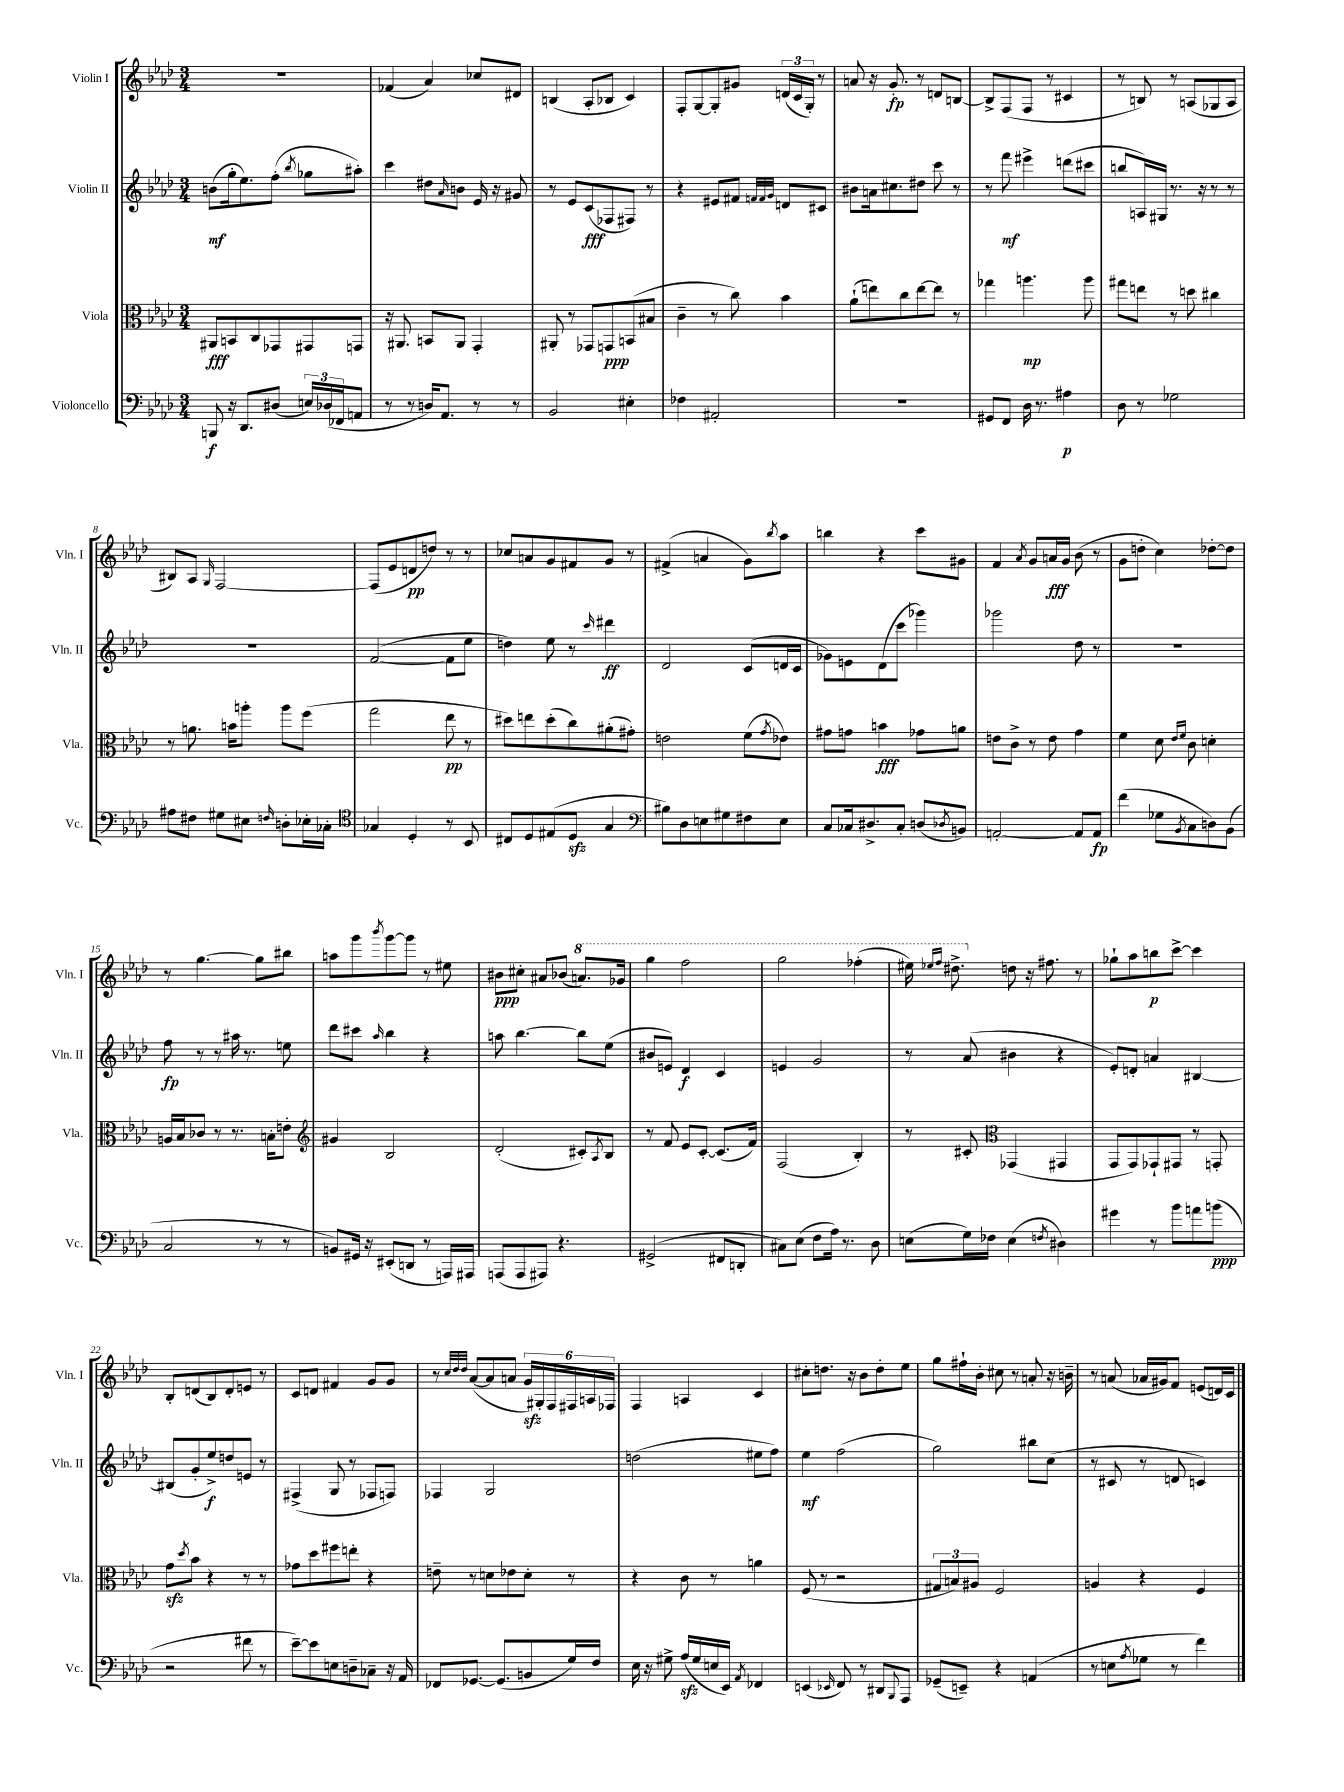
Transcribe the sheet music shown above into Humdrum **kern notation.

**kern	**dynam	**kern	**dynam	**kern	**dynam	**kern	**dynam
*part4	*part4	*part3	*part3	*part2	*part2	*part1	*part1
*staff4	*staff4	*staff3	*staff3	*staff2	*staff2	*staff1	*staff1
*I"Violoncello	*	*I"Viola	*	*I"Violin II	*	*I"Violin I	*
*I'Vc.	*	*I'Vla.	*	*I'Vln. II	*	*I'Vln. I	*
*clefF4	*	*clefC3	*	*clefG2	*	*clefG2	*
*k[b-e-a-d-]	*	*k[b-e-a-d-]	*	*k[b-e-a-d-]	*	*k[b-e-a-d-]	*
*M3/4	*	*M3/4	*	*M3/4	*	*M3/4	*
=1	=1	=1	=1	=1	=1	=1	=1
8BBBn/	f	8AA#X/L	fff	(8bn\L	mf	2.r	.
16r	.	8BBn/	.	16gg'\k	.	.	.
8.DD-/L	.	.	.	8.ee-\)	.	.	.
.	.	8C/	.	.	.	.	.
(8D#X/J	.	8GG-X/	.	(8ff'\J	.	.	.
.	.	.	.	8qbb-/	.	.	.
24En/LL)	.	8GG#X/	.	8gg-X\L	.	.	.
(24D-X/	.	.	.	.	.	.	.
24FF-X/J	.	.	.	.	.	.	.
8AAn/J	.	8GGn/J	.	8aa#X'\J)	.	.	.
=2	=2	=2	=2	=2	=2	=2	=2
8r	.	16r	.	4ccc\	.	(4f-X/	.
.	.	8.AA#X/	.	.	.	.	.
8r	.	.	.	.	.	.	.
16Dn/KL)	.	8BBn/L	.	8dd#X\L	.	4a-/)	.
8.AA-/J	.	.	.	.	.	.	.
.	.	.	.	16qqa-/	.	.	.
.	.	8AA#/J	.	8bn\J	.	.	.
8r	.	4GG'/	.	16e-/	.	8cc-X/L	.
.	.	.	.	16r	.	.	.
8r	.	.	.	8g#X/	.	8d#X/J	.
=3	=3	=3	=3	=3	=3	=3	=3
2BB-/	.	8AA#X'/	.	8r	.	(4Bn/	.
.	.	8r	.	8e-/L	.	.	.
.	.	8GG-X/L	.	(8c/	fff	8A-'/L	.
.	.	8GGn/	ppp	8F-X/	.	8B-X/J	.
4E#X'\	.	(8BBn/	.	8F#X/J)	.	4c/)	.
.	.	8B#X/J	.	8r	.	.	.
=4	=4	=4	=4	=4	=4	=4	=4
4F-X\	.	4c~\	.	4r	.	8F'/L	.
.	.	.	.	.	.	[8G/	.
2AA#X'/	.	8r	.	8e#X/L	.	8G'/]	.
.	.	8cc\)	.	8f#X/J	.	8g#X/J	.
.	.	.	.	32qqfn/LLL	.	.	.
.	.	.	.	32qqf/	.	.	.
.	.	.	.	32qqg/JJJ	.	.	.
.	.	4b-\	.	8dn/L	.	(24dn/LL	.
.	.	.	.	.	.	24c/	.
.	.	.	.	.	.	24G'/JJ)	.
.	.	.	.	8c#X/J	.	8r	.
=5	=5	=5	=5	=5	=5	=5	=5
2.r	.	(8a-`\L	.	8b#X\L	.	8an/	.
.	.	8een\)	.	16an\k	.	16r	.
.	.	.	.	8.cc#X\	.	8.g'/	fp
.	.	8cc\	.	.	.	.	.
.	.	[8ee\	.	8dd#X\J	.	8r	.
.	.	8ee\J]	.	8ccc\	.	8dn/L	.
.	.	8r	.	8r	.	[8Bn/J	.
=6	=6	=6	=6	=6	=6	=6	=6
8GG#X/L	.	4gg-X\	.	8r	.	8B^/L]	.
8FF/J	.	.	.	8fff\	mf	(8F/	.
16D-\	.	4.aan\	mp	4eee#X^\	.	8F/J	.
8.r	.	.	.	.	.	.	.
.	.	.	.	.	.	8r	.
4A#X\	p	.	.	(8dddn\L	.	4c#X/	.
.	.	8aa\	.	8ccc#X\J	.	.	.
=7	=7	=7	=7	=7	=7	=7	=7
8D-\	.	8gg#X\L	.	8bbn/L	.	8r	.
8r	.	8een\J	.	16An/L)	.	8Bn/)	.
.	.	.	.	16G#X/JJ	.	.	.
2G-X\	.	8r	.	8.r	.	8r	.
.	.	8ddn\	.	.	.	(8An/L	.
.	.	.	.	16r	.	.	.
.	.	4cc#X\	.	8r	.	8G-X/	.
.	.	.	.	8r	.	8A/J	.
!!LO:LB:g=z
=8	=8	=8	=8	=8	=8	=8	=8
8A#X\L	.	8r	.	2.r	.	8B#X/L)	.
8F#X\J	.	8.an\	.	.	.	8A-/J	.
.	.	.	.	.	.	16qqG/	.
8G#X\L	.	.	.	.	.	[2F/	.
.	.	16bn\KL	.	.	.	.	.
8E#X\J	.	8aan'\J	.	.	.	.	.
16qqFn/	.	.	.	.	.	.	.
8Dn'\L	.	8aa\L	.	.	.	.	.
16E-X'\L	.	(8ff\J	.	.	.	.	.
16C-X'\JJ	.	.	.	.	.	.	.
=9	=9	=9	=9	=9	=9	=9	=9
*clefC4	*	*	*	*	*	*	*
4G-X/	.	2gg\	.	([2f/	.	(8F/L]	.
.	.	.	.	.	.	8e-/	.
4D-'/	.	.	.	.	.	8dn/	pp
.	.	.	.	.	.	8ddn/J)	.
8r	.	8ee-\	pp	8f\L]	.	8r	.
8BB-/	.	8r	.	8ee-\J	.	8r	.
=10	=10	=10	=10	=10	=10	=10	=10
8C#X/L	.	8dd#X\L)	.	4ddn\)	.	8cc-X/L	.
8D-/	.	8een\	.	.	.	8an/	.
(8E#X/	.	(8dd#'\	.	8ee-\	.	8g/	.
8D-zz/J	.	8cc\)	.	8r	.	8f#X/	.
.	.	.	.	16qqccc/	.	.	.
4G/	.	(8a#X'\	.	4ddd#X\	ff	8g/J	.
.	.	8g#X'\J)	.	.	.	8r	.
=11	=11	=11	=11	=11	=11	=11	=11
*clefF4	*	*	*	*	*	*	*
8B#X\L)	.	2en\	.	2d-/	.	(4f#X^/	.
8D-\	.	.	.	.	.	.	.
8En\	.	.	.	.	.	4an/	.
8G#X\	.	.	.	.	.	.	.
8F#X\	.	(8f\L	.	(8c/L	.	8g\L)	.
.	.	8qg/	.	.	.	8qbb-/	.
8E\J	.	8e-X\J)	.	16dn/L	.	8aa-\J	.
.	.	.	.	16c/JJ	.	.	.
=12	=12	=12	=12	=12	=12	=12	=12
8C/L	.	8g#X\L	.	8g-X\L)	.	4bbn\	.
16C-X/k	.	8gn\J	.	8en\	.	.	.
8.D#X^/	.	.	.	.	.	.	.
.	.	4bn\	fff	(8d-\	.	4r	.
8C-'/J	.	.	.	8ccc\J	.	.	.
(8Dn/L	.	8g-X\L	.	4ggg-X\)	.	8ccc\L	.
8qD-X/	.	.	.	.	.	.	.
8BBn/J)	.	8an\J	.	.	.	8g#X\J	.
=13	=13	=13	=13	=13	=13	=13	=13
[2AAn'/	.	8en\L	.	2ggg-X\	.	4f/	.
.	.	8c^\J	.	.	.	.	.
.	.	.	.	.	.	8qa-/	.
.	.	8r	.	.	.	8g/L	.
.	.	8e\	.	.	.	16an/L	fff
.	.	.	.	.	.	16g/JJ	.
8AA/L]	.	4g\	.	8dd-\	.	(8b-\	.
8AA/J	fp	.	.	8r	.	8r	.
=14	=14	=14	=14	=14	=14	=14	=14
(4f\	.	4f\	.	2.r	.	8g\L	.
.	.	.	.	.	.	8ddn'\J	.
8G-X\L	.	8d-\	.	.	.	4cc\)	.
.	.	16qqe-/LL	.	.	.	.	.
8qBB-/	.	16qqf/JJ	.	.	.	.	.
8C\	.	8c\	.	.	.	.	.
8Dn\)	.	4dn'\	.	.	.	[8dd-X'\L	.
(8BB-\J	.	.	.	.	.	8dd-\J]	.
!!LO:LB:g=z
=15	=15	=15	=15	=15	=15	=15	=15
2C/	.	16An/LL	.	8ff\	fp	8r	.
.	.	16B-/J	.	.	.	.	.
.	.	8c-X/J	.	8r	.	[4.gg\	.
.	.	8r	.	8r	.	.	.
.	.	8.r	.	16aa#X\	.	.	.
.	.	.	.	8.r	.	.	.
8r	.	.	.	.	.	8gg\L]	.
.	.	16Bn'\KL	.	.	.	.	.
8r	.	8en'\J	.	8een\	.	8bb#X\J	.
=16	=16	=16	=16	=16	=16	=16	=16
*	*	*clefG2	*	*	*	*	*
8BBn/L)	.	4g#X/	.	8ddd-\L	.	8aan\L	.
16GG#X/Jk	.	.	.	8ccc#X\J	.	8ggg\	.
16r	.	.	.	.	.	.	.
.	.	.	.	16qqaa-/	.	8qbbb-/	.
(8EE#X'/L	.	2B-/	.	4bb-\	.	[8ggg\	.
8DDn/J	.	.	.	.	.	8ggg\J]	.
8r	.	.	.	4r	.	8r	.
16AAAn/LL)	.	.	.	.	.	8ee#X\	.
16AAA#X/JJ	.	.	.	.	.	.	.
=17	=17	=17	=17	=17	=17	=17	=17
(8AAAn/L	.	(2d-'/	.	8aan\	.	8b#X\L	ppp
8AAA/	.	.	.	[4.bb-\	.	8cc#X'\J	.
8AAA#X/J)	.	.	.	.	.	8a#X/L	.
4.r	.	.	.	.	.	(8b-X/J	.
*	*	*	*	*	*	*8va	*
.	.	8c#X'/L)	.	8bb-\L]	.	8.aan/L)	.
.	.	8qA-/	.	.	.	.	.
.	.	8B-/J	.	(8ee-\J	.	.	.
.	.	.	.	.	.	16gg-X/Jk	.
=18	=18	=18	=18	=18	=18	=18	=18
(2GG#X^/	.	8r	.	8b#X/L	.	4ggg\	.
.	.	8f/	.	8en/J)	.	.	.
.	.	8e-/L	.	4d-/	f	2fff\	.
.	.	[8c'/J	.	.	.	.	.
8FF#X/L	.	(8.c/L]	.	4c/	.	.	.
8DDn'/J	.	.	.	.	.	.	.
.	.	16f/Jk)	.	.	.	.	.
=19	=19	=19	=19	=19	=19	=19	=19
8C#X\L)	.	(2F/	.	4en/	.	2ggg\	.
(8E-\J	.	.	.	.	.	.	.
8F\L	.	.	.	2g/	.	.	.
16A-\Jk)	.	.	.	.	.	.	.
8.r	.	.	.	.	.	.	.
.	.	4B-'/)	.	.	.	(4fff-X'\	.
8D-\	.	.	.	.	.	.	.
=20	=20	=20	=20	=20	=20	=20	=20
(8En\L	.	8r	.	8r	.	16eee#X\)	.
.	.	.	.	.	.	16qqeee-X/LL	.
.	.	.	.	.	.	16qqfff/JJ	.
.	.	.	.	.	.	8.ddd#X^\	.
16G\L)	.	8c#X'/	.	(8a-/	.	.	.
16F-X\JJ	.	.	.	.	.	.	.
*	*	*clefC3	*	*	*	*	*
*	*	*	*	*	*	*X8va	*
(4E\	.	(4GG-X/	.	4b#X\	.	8ddn\	.
.	.	.	.	.	.	16r	.
.	.	.	.	.	.	8.ff#X\	.
8qFn/	.	.	.	.	.	.	.
4D#X\)	.	4GG#X/	.	4r	.	.	.
.	.	.	.	.	.	8r	.
=21	=21	=21	=21	=21	=21	=21	=21
4g#X\	.	8GG/L	.	8e-'/L)	.	8gg-X`\L	.
.	.	8GG/)	.	8dn'/J	.	8aa-\	.
8r	.	8GG-X`/	.	4an/	.	8bbn\	p
8b-\L	.	8GG#X/J	.	.	.	[8ccc^\J	.
8an\	.	8r	.	[4B#X/	.	4ccc\]	.
(8bn\J	ppp	8GGn'/	.	.	.	.	.
!!LO:LB:g=z
=22	=22	=22	=22	=22	=22	=22	=22
2r	.	8gzz\L	.	(8B#X/L]	.	8B-'/L	.
.	.	8qdd-/	.	.	.	.	.
.	.	8b-\J	.	8g'/	.	(8dn/	.
.	.	4r	.	8ee-^/)	f	8B-/)	.
.	.	.	.	8ddn/	.	8d'/	.
8f#X\	.	8r	.	8en/J	.	8en/J	.
8r	.	8r	.	8r	.	8r	.
=23	=23	=23	=23	=23	=23	=23	=23
[8e-~\L)	.	8g-X\L	.	(4F#X^/	.	8c/L	.
8e-\]	.	8dd-\	.	.	.	8dn/J	.
8En\	.	8ff#X\	.	8G/	.	4f#X/	.
8Dn~\	.	8een'\J	.	8r	.	.	.
8C-X~\J	.	4r	.	8F-X/L	.	8g/L	.
16r	.	.	.	8Fn/J)	.	8g/J	.
16AA-/	.	.	.	.	.	.	.
=24	=24	=24	=24	=24	=24	=24	=24
8FF-X/L	.	8en~\	.	4F-X/	.	8r	.
.	.	.	.	.	.	32qqcc/LLL	.
.	.	.	.	.	.	32qqdd-/	.
.	.	.	.	.	.	32qqdd-/JJJ	.
[8.GG-X/J	.	8r	.	.	.	([8a-/L	.
.	.	8dn\L	.	2G/	.	8a-/]	.
(8.GG-/L]	.	.	.	.	.	.	.
.	.	8e-X\	.	.	.	8an/J	.
8BBn/	.	8d'\J	.	.	.	24gzz/LL)	.
.	.	.	.	.	.	24G#X'/	.
.	.	.	.	.	.	24F/	.
16G/L)	.	8r	.	.	.	24F#X/	.
.	.	.	.	.	.	24An/	.
16F/JJ	.	.	.	.	.	.	.
.	.	.	.	.	.	24F-X/JJ	.
=25	=25	=25	=25	=25	=25	=25	=25
16E-\	.	4r	.	(2ddn\	.	4F/	.
16r	.	.	.	.	.	.	.
8G#X^\	.	.	.	.	.	.	.
(16A-zz/LL	.	8c\	.	.	.	4An/	.
16G#/	.	.	.	.	.	.	.
16En/	.	8r	.	.	.	.	.
16EE-/JJ)	.	.	.	.	.	.	.
8qAA-/	.	.	.	.	.	.	.
4FF-X/	.	4an\	.	8ee#X\L	.	4c/	.
.	.	.	.	8ff\J)	.	.	.
=26	=26	=26	=26	=26	=26	=26	=26
(4EEn/	.	(8F/	.	4ee-\	mf	8cc#X'\L	.
.	.	8r	.	.	.	8.ddn\J	.
16qqEE-X/	.	.	.	.	.	.	.
8FF/)	.	2r	.	(2ff\	.	.	.
.	.	.	.	.	.	16r	.
8r	.	.	.	.	.	8b-\L	.
8DD#X/L	.	.	.	.	.	8dd'\	.
8qqBBB-/	.	.	.	.	.	.	.
8AAA-/J	.	.	.	.	.	8ee-\J	.
=27	=27	=27	=27	=27	=27	=27	=27
(8GG-X~/L	.	12G#X/L	.	2gg\)	.	8gg\L	.
.	.	12Bn/)	.	.	.	.	.
8EEn~/J)	.	.	.	.	.	16ff#X`\L	.
.	.	12A#X/J	.	.	.	.	.
.	.	.	.	.	.	16b-'\JJ	.
4r	.	2F/	.	.	.	8cc#X\	.
.	.	.	.	.	.	8r	.
(4AAn/	.	.	.	8bb#X\L	.	8an'/	.
.	.	.	.	(8cc\J	.	16r	.
.	.	.	.	.	.	16bn~\	.
=28	=28	=28	=28	=28	=28	=28	=28
8r	.	4An/	.	8r	.	8r	.
8En\L	.	.	.	8c#X/	.	(8an/	.
8qA-/	.	.	.	.	.	.	.
8G-X\J	.	4r	.	8r	.	16a-X/LL	.
.	.	.	.	.	.	16g#X/J)	.
8r	.	.	.	8dn/	.	8f/J	.
4f\)	.	4F/	.	4cn/)	.	(8en/L	.
.	.	.	.	.	.	16dn/L)	.
.	.	.	.	.	.	16c/JJ	.
==	==	==	==	==	==	==	==
*-	*-	*-	*-	*-	*-	*-	*-
